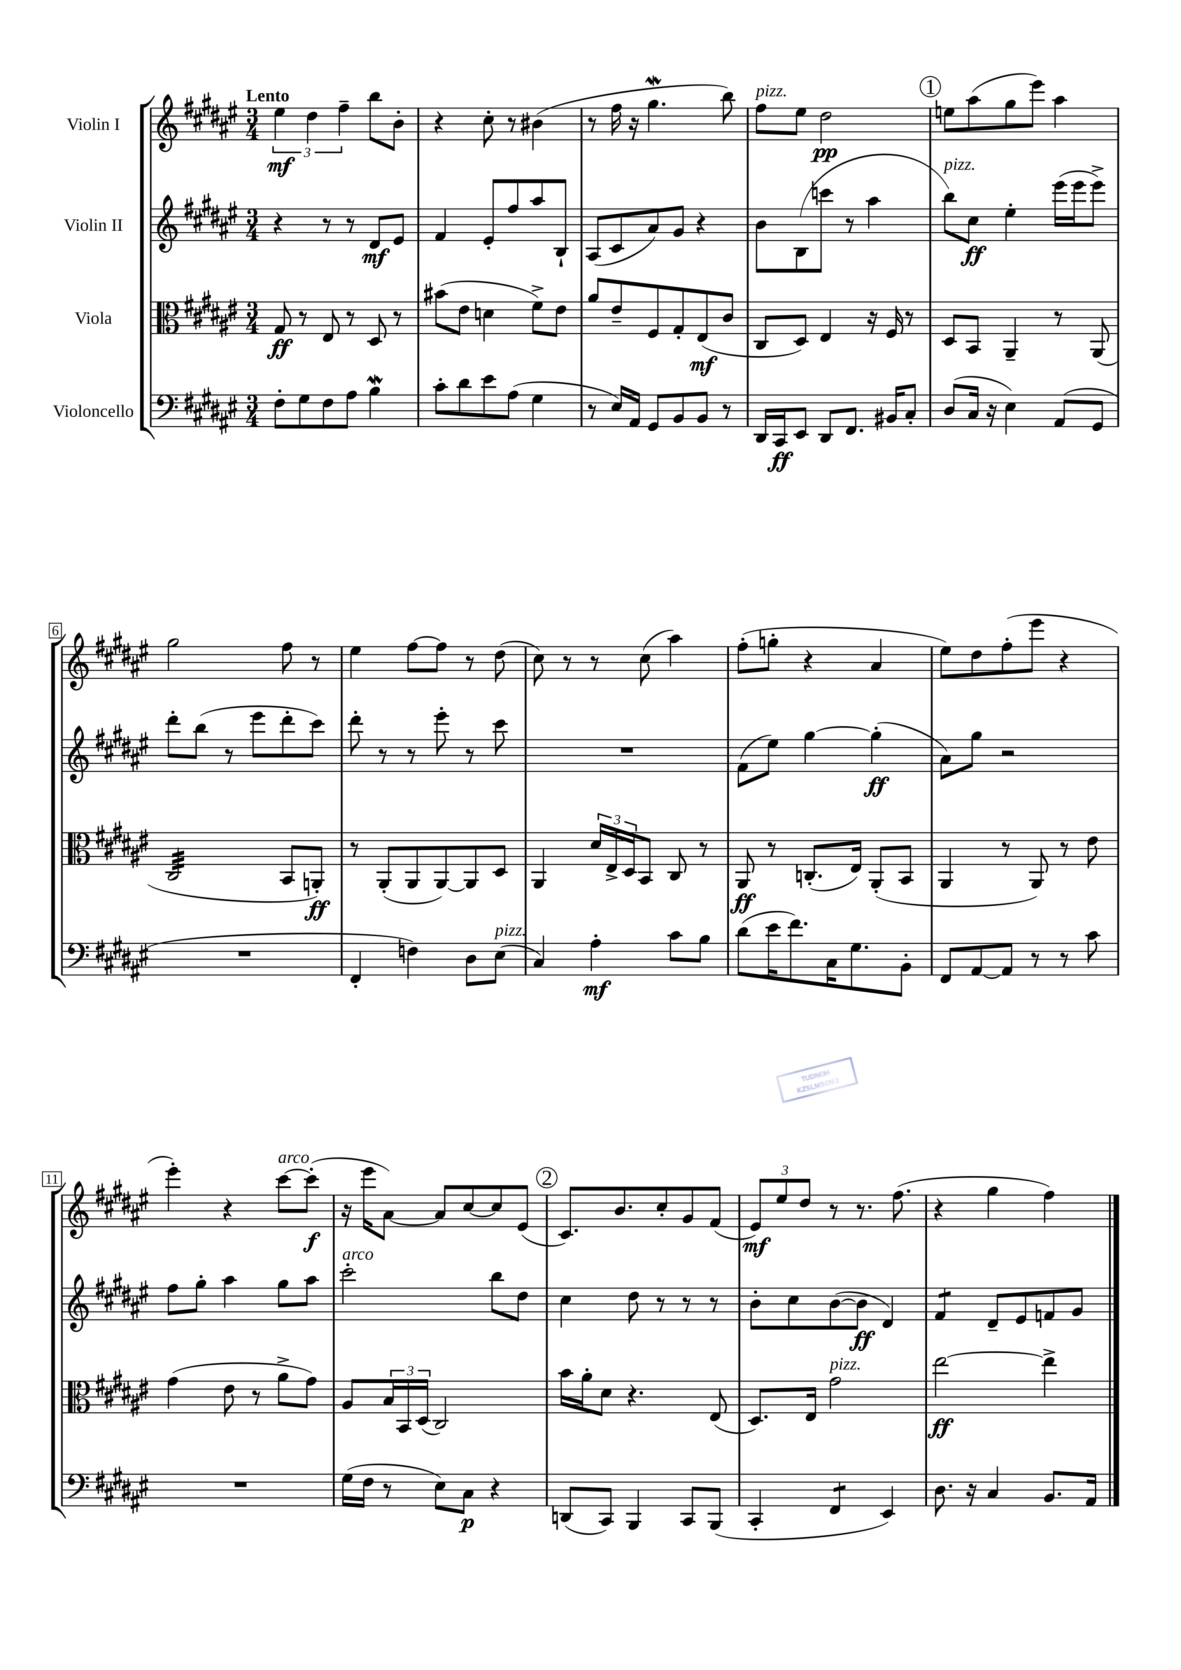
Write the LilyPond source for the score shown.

<<
\new StaffGroup <<
\new Staff = "s0" \with { instrumentName = "Violin I" } {
    \clef treble \key fis \major \numericTimeSignature \time 3/4 \tempo "Lento"
    \tuplet 3/2 { eis''4\mf dis''4 fis''4-- } b''8 b'8-. |
    r4 cis''8-. r8 bis'4( |
    r8 fis''16 r16 gis''4.\mordent b''8) |
    fis''8^\markup { \italic "pizz." } eis''8 dis''2\pp |
    \mark \markup { \circle "1" } e''8 ais''8( gis''8 eis'''8) ais''4 |
    gis''2 fis''8 r8 |
    eis''4 fis''8~ fis''8 r8 dis''8( |
    cis''8) r8 r8 cis''8( ais''4) |
    fis''8-.( g''8-. r4 ais'4 |
    eis''8) dis''8 fis''8-.( eis'''8 r4 |
    eis'''4-.) r4 cis'''8~^\markup { \italic "arco" } cis'''8-.\f( |
    r16 eis'''16 ais'8~) ais'8 cis''8~ cis''8 eis'8( |
    \mark \markup { \circle "2" } cis'8.) b'8. cis''8-. gis'8 fis'8( |
    \tuplet 3/2 { eis'8\mf) eis''8 dis''8 } r8 r8. fis''8.( |
    r4 gis''4 fis''4) \bar "|." |
}
\new Staff = "s1" \with { instrumentName = "Violin II" } {
    \clef treble \key fis \major \numericTimeSignature \time 3/4
    r4 r8 r8 dis'8\mf eis'8 |
    fis'4 eis'8-. fis''8 ais''8 b8-! |
    ais8( cis'8 ais'8) gis'8 r4 |
    b'8 b8( c'''8 r8 ais''4 |
    \mark \markup { \circle "1" } b''8^\markup { \italic "pizz." }) cis''8\ff eis''4-. eis'''16( eis'''16 eis'''8->) |
    dis'''8-. b''8( r8 eis'''8 dis'''8-. cis'''8) |
    dis'''8-. r8 r8 eis'''8-. r8 cis'''8 |
    R2. |
    fis'8( eis''8) gis''4~ gis''4-.\ff( |
    ais'8) gis''8 r2 |
    fis''8 gis''8-. ais''4 gis''8 ais''8 |
    cis'''2-.^\markup { \italic "arco" } b''8 dis''8 |
    \mark \markup { \circle "2" } cis''4 dis''8 r8 r8 r8 |
    b'8-. cis''8 b'8~( b'8\ff dis'4) |
    fis'4:8 dis'8-- eis'8 f'8 gis'8 \bar "|." |
}
\new Staff = "s2" \with { instrumentName = "Viola" } {
    \clef alto \key fis \major \numericTimeSignature \time 3/4
    gis8\ff r8 eis8 r8 dis8 r8 |
    bis'8( eis'8 d'4 fis'8->) eis'8 |
    ais'8 eis'8-- fis8 gis8-. eis8\mf( cis'8 |
    cis8 dis8) eis4 r16 fis16 r8 |
    \mark \markup { \circle "1" } dis8 b,8 ais,4-- r8 ais,8( |
    cis2:32 b,8 a,8-.\ff) |
    r8 ais,8-.( ais,8 ais,8~) ais,8 dis8 |
    ais,4 \tuplet 3/2 { dis'16 eis16-> dis16 } b,8 cis8 r8 |
    ais,8\ff r8 c8.-.( eis16) ais,8-.( b,8 |
    ais,4 r8 ais,8) r8 eis'8 |
    gis'4( eis'8 r8 ais'8-> gis'8) |
    ais8 \tuplet 3/2 { b16 b,16 dis16( } cis2) |
    \mark \markup { \circle "2" } b'16 ais'16-. dis'8 r4. eis8( |
    dis8.) eis16 gis'2^\markup { \italic "pizz." } |
    eis''2~\ff eis''4-> \bar "|." |
}
\new Staff = "s3" \with { instrumentName = "Violoncello" } {
    \clef bass \key fis \major \numericTimeSignature \time 3/4
    fis8-. gis8 fis8 ais8 b4\mordent |
    cis'8-. dis'8 eis'8 ais8( gis4 |
    r8 eis16) ais,16 gis,8 b,8 b,8 r8 |
    dis,16 cis,16\ff eis,8 dis,8 fis,8. bis,16 cis8-. |
    \mark \markup { \circle "1" } dis8( cis16 r16 eis4) ais,8( gis,8 |
    R2. |
    fis,4-. f4) dis8 eis8^\markup { \italic "pizz." }( |
    cis4) ais4-.\mf cis'8 b8 |
    dis'8( eis'16 fis'8.) cis16 gis8. b,8-. |
    fis,8 ais,8~ ais,8 r8 r8 cis'8 |
    R2. |
    gis16( fis16 r8 eis8) cis8\p r4 |
    \mark \markup { \circle "2" } d,8( cis,8) b,,4 cis,8 b,,8( |
    cis,4-. fis,4:8 eis,4) |
    dis8. r16 cis4 b,8. ais,16 \bar "|." |
}
>>
>>
\layout { \context { \Score \override BarNumber.stencil = #(make-stencil-boxer 0.1 0.3 ly:text-interface::print) } }
